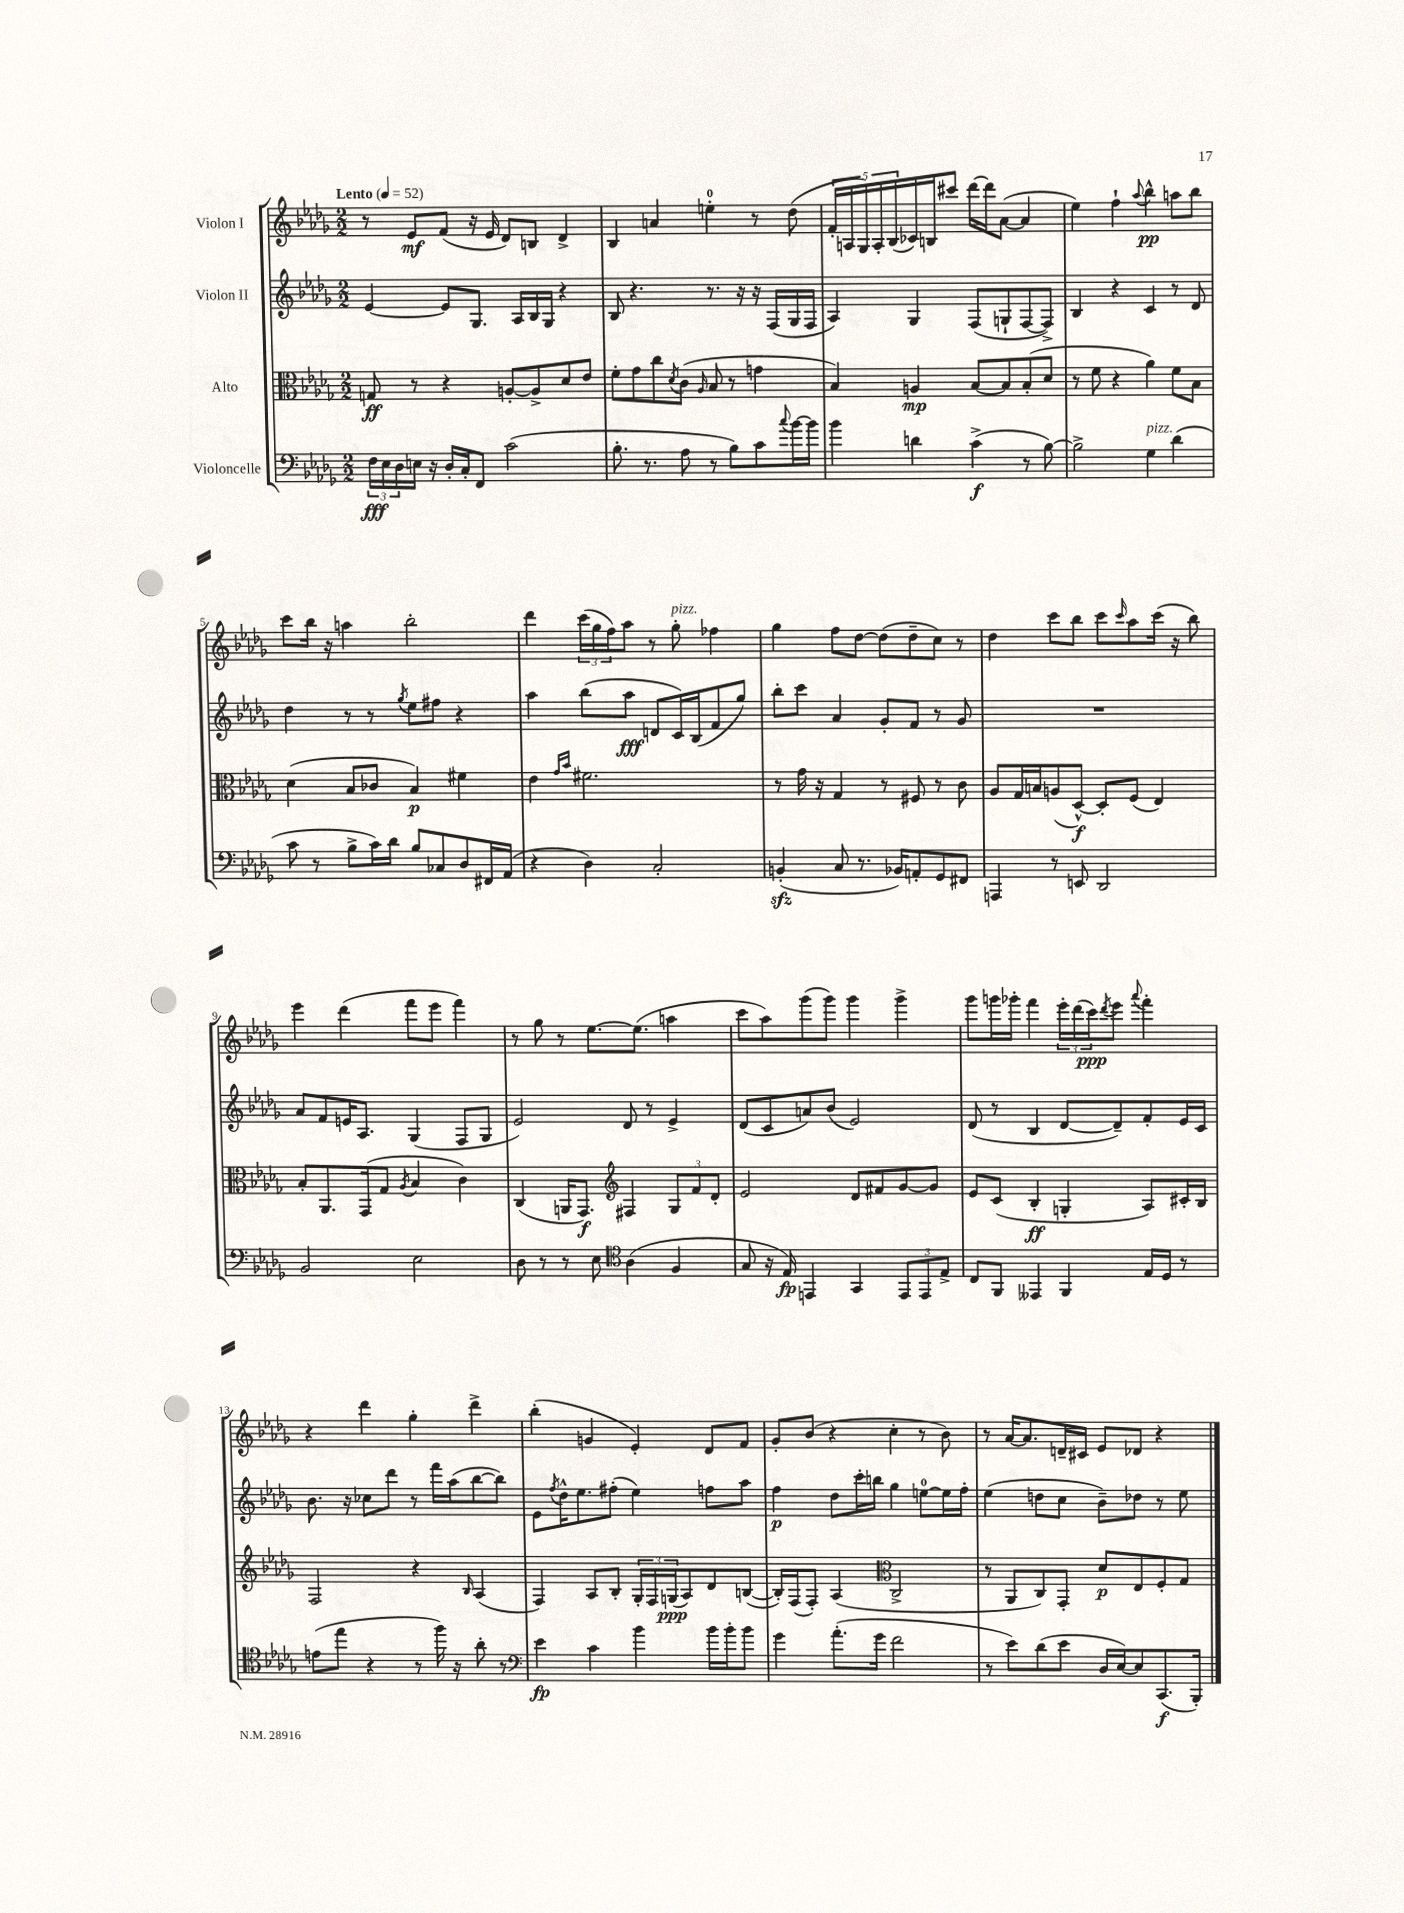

**kern	**kern	**kern	**kern
*staff4	*staff3	*staff2	*staff1
*clefF4	*clefC3	*clefG2	*clefG2
*k[b-e-a-d-g-]	*k[b-e-a-d-g-]	*k[b-e-a-d-g-]	*k[b-e-a-d-g-]
*M2/2	*M2/2	*M2/2	*M2/2
*MM52	*MM52	*MM52	*MM52
24F	8G	[4e-	8r
24E-	.	.	.
24D-	.	.	.
16E	8r	.	8e-
16r	.	.	.
16D-'	4r	8e-]	(8f
16C'	.	.	.
8FF	.	8.G-	16r
.	.	.	16e-
(2c	[8A'	.	8d-)
.	.	16A-	.
.	8A^]	16B-	8B
.	.	16G-	.
.	8d-	4r	4d-^
.	8e-	.	.
=	=	=	=
8.B-'	8f'	8B-	4B-
.	8g-	4.r	.
8.r	.	.	.
.	8cc	.	4a
.	8qd-	.	.
8A-	(8c	.	.
.	16qqA-	.	.
8r	8B-	8.r	4ee'
8B-)	8r	.	.
.	.	16r	.
8c	4g	16r	8r
.	.	(16F	.
8qqcc	.	.	.
[16b-	.	16G-	(8dd-
16b-]	.	16F	.
=	=	=	=
4b-	4B-)	4A-)	20f'
.	.	.	20A
.	.	.	20G-)
.	.	.	20A'
.	.	.	(20B-
4d	4A	4G-	16c-)
.	.	.	16B
.	.	.	8ccc#
(4c^	[8B-	(8F	[16ddd-
.	.	.	16ddd-]
.	8B-]	8G`	([8a-
8r	(8B-'	[8F	4a-]
[8B-)	8d-	8F^])	.
=	=	=	=
2B-^]	8r	4B-	4ee-)
.	8f	.	.
.	4r	4r	4ff`
.	.	.	8qqaa-
4G-	4a-)	4c	4bb-^^
(4d-	8f	8r	8aa
.	8B-	8d-	8bb-
=	=	=	=
8c	(4d-	4dd-	8ccc
8r	.	.	16bb-
.	.	.	16r
8B-^	8B-	8r	4aa
16c)	8c-	8r	.
16d-	.	.	.
.	.	8qgg-	.
8B-	4B-)	8ee-	2bb-'
8C-	.	8ff#	.
8D-	4f#	4r	.
16FF#	.	.	.
(16AA-	.	.	.
=	=	=	=
4r	4e-	4aa-	4ddd-
.	16qqg-	.	.
.	16qqb-	.	.
4D-)	2.f#	(8bb-	(24ccc
.	.	.	24gg-
.	.	.	24ff)
.	.	8aa-	8aa-
2C'	.	8d	8r
.	.	16c)	8gg-'
.	.	(16B-	.
.	.	8f	4ff-
.	.	8gg-)	.
=	=	=	=
(4BB'	8r	8bb-'	4gg-
.	16g-	8ccc	.
.	16r	.	.
8C	4G-	4a-	8ff
8.r	.	.	[8dd-
.	8r	8g-'	(8dd-]
16BB-)	.	.	.
8AA'	8F#	8f	8dd-~
8GG-	8r	8r	8cc)
8FF#	8c	8g-	8r
=	=	=	=
4AAA	8A-	1r	4dd-
.	16G-	.	.
.	16B	.	.
8r	(8A	.	8ccc
8EE	[8D-^^)	.	8bb-
2DD-	8D-']	.	8ccc
.	.	.	16qqccc
.	(8F	.	8aa-
.	4E-)	.	(16ccc
.	.	.	16r
.	.	.	8bb-)
=	=	=	=
2BB-	8B-'	8a-	4eee-
.	8.AA-	8f	.
.	.	16e	(4ddd-
.	(16GG-	8.A-	.
.	8G-	.	.
.	8qA-	.	.
2E-	4B-	(4G-	8fff
.	.	.	8eee-
.	4c)	8F	4fff)
.	.	8G-	.
=	=	=	=
8D-	(4C	2e-)	8r
8r	.	.	8gg-
8r	16AA	.	8r
.	8.GG-)	.	.
8E-	.	.	[8.ee-
*clefC4	*clefG2	*	*
(4A-	4F#	8d-	.
.	.	.	(8.ee-]
.	.	8r	.
4F	12G-	4e-^	4aa
.	12f	.	.
.	12d-'	.	.
=	=	=	=
8G-	2e-	(8d-	8ccc
16r	.	8c	8aa-)
16E-)	.	.	.
4EE	.	8a)	(8ggg-
.	.	(8b-	8ggg-)
4GG-	8d-	2e-)	4ggg-
.	8f#	.	.
12EE	[8g-	.	4ggg-^
12EE	.	.	.
.	8g-]	.	.
12E-^	.	.	.
=	=	=	=
8C	8e-	(8d-	8ggg-
8FF	(8c	8r	16ggg
.	.	.	16ggg-'
4EE--	4B-'	4B-	4fff
4FF	4G'	[8d-	24eee-'
.	.	.	(24ddd-
.	.	.	24ccc)
.	.	.	8qddd-
.	.	8d-~])	8eee-
.	.	.	8qqaaa-
16E-	8A-)	8f'	4fff'
16D-	.	.	.
8r	16c#'	16e-	.
.	16B-	16c	.
=	=	=	=
(8e	2F	8.b-	4r
8ee-	.	.	.
.	.	16r	.
4r	.	8cc-	4ddd-
.	.	8ddd-	.
8r	4r	8r	4gg-'
16ff)	.	16fff	.
16r	.	(16aa-	.
.	16qqB-	.	.
8a-'	(4A-	[8bb-	4ddd-^
8r	.	8bb-])	.
=	=	=	=
*clefF4	*	*	*
4e-	4F)	8e-	(4bb-'
.	.	8qff	.
.	.	16dd-^^	.
.	.	8.ee-	.
4c	8A-	.	4g
.	8B-'	(8ff#'	.
4b-	24G-'	4ee-)	4e-')
.	24F	.	.
.	(24G	.	.
.	8A-)	.	.
16b-	8d-	8ff	8d-
16b-'	.	.	.
8b-	([8B	8aa-	8f
=	=	=	=
4g-	16B'])	4ff	8g-'
.	(16F	.	.
.	8F')	.	(8b-
(8.a-'	(4A-	8dd-	4r
.	.	16ccc'	.
16g-	.	16bb	.
*	*clefC3	*	*
2f	2C^	4gg-	4cc'
.	.	[8ee	8r
.	.	16ee]	8b-)
.	.	16ff'	.
=	=	=	=
8r	8r	(4ee-	8r
8e-)	8AA-	.	[16a-
.	.	.	8.a-]
(8d-	8C)	8dd	.
8e-	8GG-'	8cc	16d~
.	.	.	16c#
16D-	8d-	8b-~)	8e-
[16E-)	.	.	.
8E-]	8E-	8dd-	8d-
(8.CC	8F'	8r	4r
.	8G-	8ee-	.
16BBB-')	.	.	.
==	==	==	==
*-	*-	*-	*-
